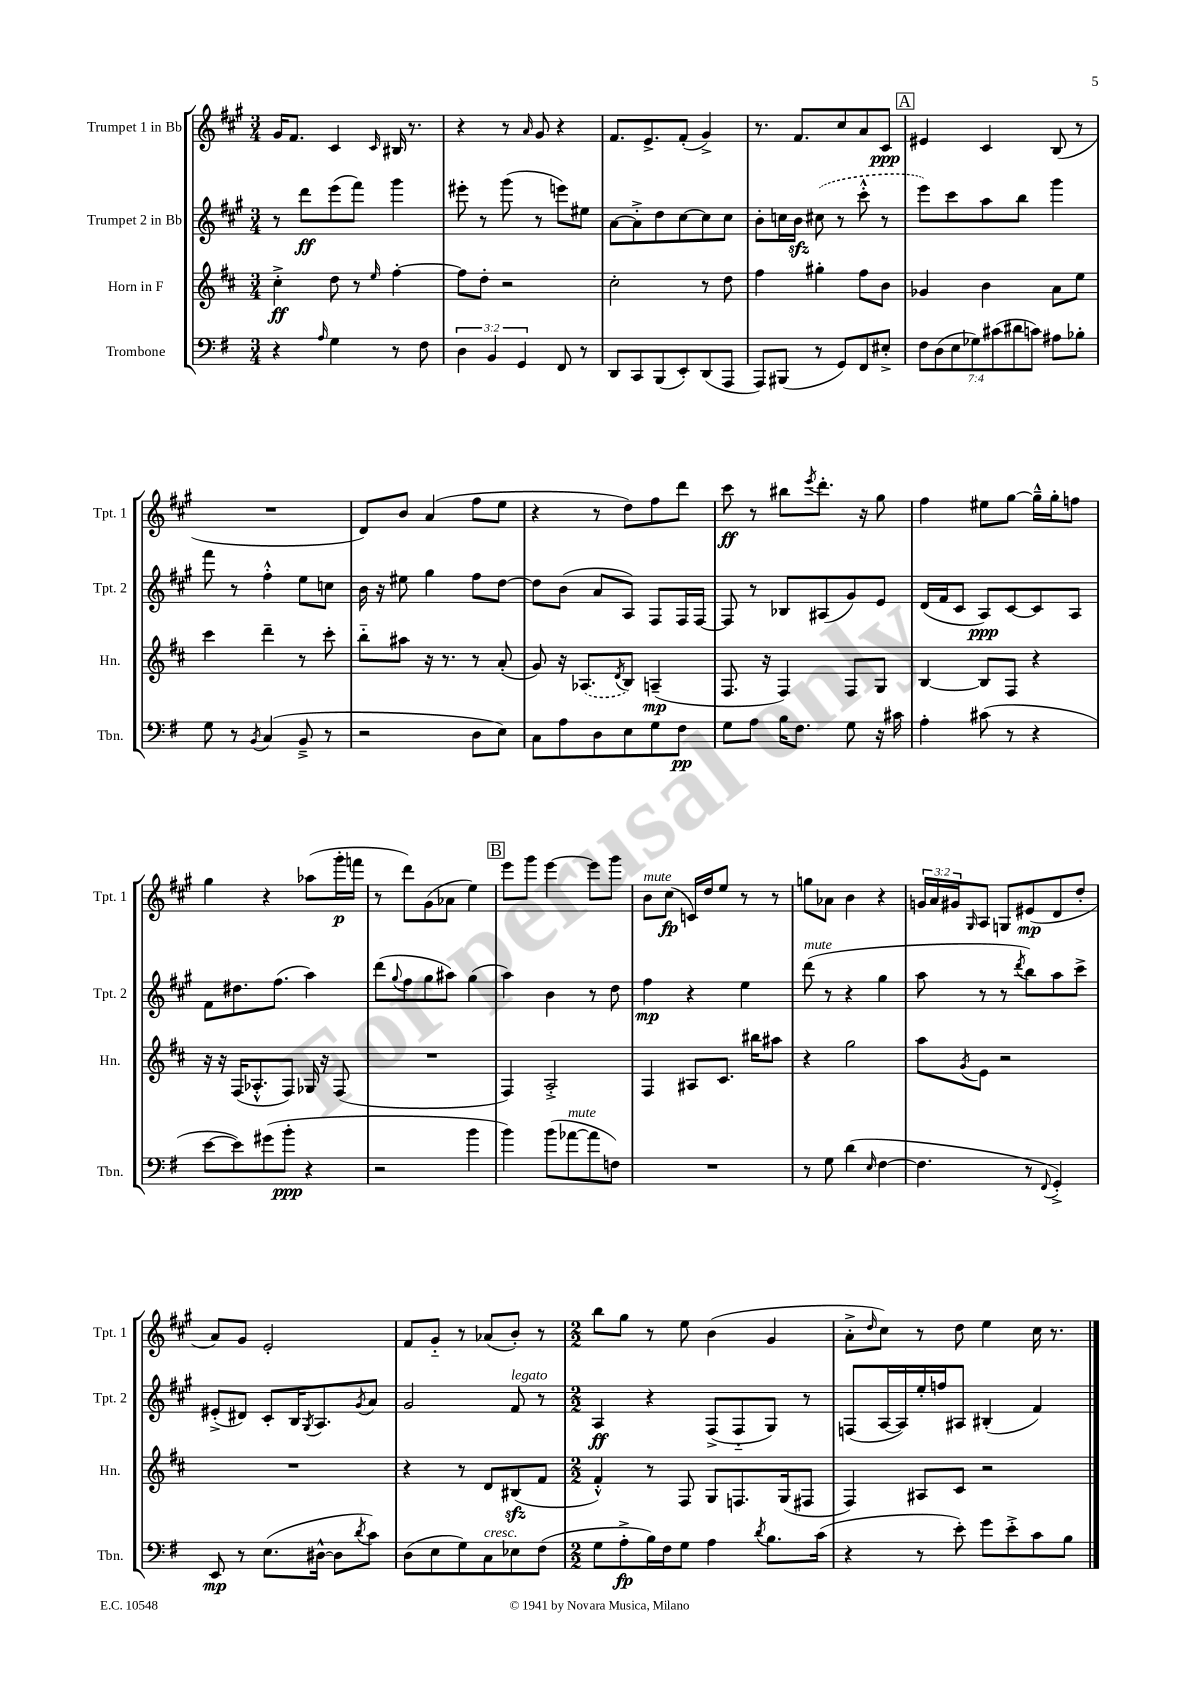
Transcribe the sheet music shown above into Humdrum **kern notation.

**kern	**kern	**kern	**kern
*staff4	*staff3	*staff2	*staff1
*clefF4	*clefG2	*clefG2	*clefG2
*k[f#]	*k[f#c#]	*k[f#c#g#]	*k[f#c#g#]
*M3/4	*M3/4	*M3/4	*M3/4
4r	4cc#'^	8r	16g#
.	.	.	8.f#
.	.	8ddd	.
16qqA	.	.	.
4G	8dd	(8eee	4c#
.	8r	8fff#)	.
.	16qqee	.	16qqc#
8r	[4ff#'	4ggg#	16B#
.	.	.	8.r
8F#	.	.	.
=	=	=	=
6D	8ff#]	8eee#'	4r
.	8dd'	8r	.
6BB	.	.	.
.	2r	(8ggg#	8r
6GG	.	.	.
.	.	.	16qqa
.	.	8r	8g#
8FF#	.	8eee)	4r
8r	.	8ee#	.
=	=	=	=
8DD	2cc#'	[8a	8.f#
8CC	.	8a'^]	.
.	.	.	8.e^
(8BBB	.	8dd	.
8EE')	.	[8cc#	(8f#'
(8DD	8r	8cc#]	4g#^)
8AAA	8dd	8cc#	.
=	=	=	=
8AAA)	4ff#	8b'	8.r
(8BBB#	.	16cc	.
.	.	16b	8.f#
8r	4gg#'	(8cc#	.
8GG)	.	8r	8cc#
8FF#	8ff#	8ccc#'^^	8a
8E#'^	8b	8r	8c#
=	=	=	=
14F#	4g-	8eee)	4e#
(14D	.	.	.
.	.	8ccc#	.
14E	.	.	.
14G-)	.	.	.
.	4b	8aa	4c#
(14c#	.	.	.
14d#	.	.	.
.	.	8bb	.
14c)	.	.	.
8A#	8a	4ggg#	(8B
8B-'	8ee	.	8r
=	=	=	=
8G	4ccc#	8fff#	2.r
8r	.	8r	.
8qBB	.	.	.
(4C	4ddd~	4ff#'^^	.
8BB~^	8r	8ee	.
8r	8ccc#'	8cc	.
=	=	=	=
2r	8bb'~	16b	8d)
.	.	16r	.
.	8aa#	8ee#	8b
.	16r	4gg#	(4a
.	8.r	.	.
8D	8r	8ff#	8ff#
8E)	(8a'	[8dd	8ee
=	=	=	=
8C	8g)	8dd]	4r
8A	16r	(8b	.
.	(8.A-	.	.
8D	.	8a	8r
.	8qd	.	.
8E	8B)	8A)	8dd)
8G	(4A~	8F#	8ff#
8F#	.	16F#	8ddd
.	.	[16F#	.
=	=	=	=
8G	8.F#	8F#]	8ccc#
8A	.	8r	8r
.	16r	.	.
16B	4F#)	8B-	8bb#
8.F#	.	.	.
.	.	.	8qeee
.	.	(8A#	8.ddd'
8G	8F#	8g#)	.
.	.	.	16r
16r	8G	8e	8gg#
16c#	.	.	.
=	=	=	=
4A'	[4B	(16d	4ff#
.	.	16f#	.
.	.	8c#	.
(8c#	8B]	8A)	8ee#
8r	8F#	[8c#	[8gg#
4r	4r	8c#]	16gg#~^^]
.	.	.	16gg#'
.	.	8A	8ff
=	=	=	=
[8e	16r	8f#	4gg#
.	16r	.	.
8e])	(16F#	8.dd#	.
.	8.A-'^^	.	.
(8g#	.	.	4r
.	.	(8.ff#	.
8b'	8F#)	.	.
4r	16G-	4aa)	(8aa-
.	16r	.	.
.	(8F#	.	16ggg#'
.	.	.	16fff
=	=	=	=
2r	2.r	(8ddd	8r
.	.	8qqgg#	.
.	.	8ff#	8ddd)
.	.	8gg#	(8g#
.	.	8aa#)	8a-
4b	.	(4gg#	4ee)
=	=	=	=
4b)	4F#)	4aa)	8eee
.	.	.	8ggg#
(8b	2A'^	4b	[4eee
[8a-	.	.	.
8a-]	.	8r	8eee]
8F)	.	8dd	8ggg#
=	=	=	=
2.r	4F#	4ff#	8b
.	.	.	(8cc#
.	8A#	4r	16c)
.	.	.	16dd
.	8.c#	.	8ee
.	.	4ee	8r
.	16bb#	.	.
.	8aa#	.	8r
=	=	=	=
8r	4r	(8ddd	8gg
8G	.	8r	8a-
(4d	2gg	4r	4b
16qqE	.	.	.
[4F#	.	4gg#	4r
=	=	=	=
4.F#]	8aa	8aa	24g
.	.	.	24a
.	.	.	24g#
.	8qg	.	16qqG#
.	8e	8r	8A
.	2r	8r	8G
.	.	8qddd	.
8r	.	8bb)	(8e#
8qqFF#	.	.	.
4GG'^)	.	8aa	8d
.	.	8ccc#^	8dd'
=	=	=	=
8EE	2.r	(8e#'^	8a)
8r	.	8d#)	8g#
(8.E	.	8c#'	2e'
.	.	16B	.
.	.	8qG#	.
[16D#^^	.	8.A	.
8D#]	.	.	.
8qd	.	8qg#	.
8c)	.	8a	.
=	=	=	=
(8D	4r	2g#	8f#
8E	.	.	8g#'~
8G)	8r	.	8r
8C	8d	.	(8a-
8E-	(8B#	8f#	8b')
(8F#	8f#	8r	8r
=	=	=	=
*M2/2	*M2/2	*M2/2	*M2/2
8G	4f#'^^)	4A	8bb
8A'^	.	.	8gg#
16B)	8r	4r	8r
16F#	.	.	.
8G	8F#	.	8ee
4A	8G	(8F#^	(4b
.	8.F	8F#'~	.
8qd	.	.	.
8.B	.	8G#)	4g#
.	(16G	.	.
.	8F#	8r	.
(16c	.	.	.
=	=	=	=
4r	4F#)	(8F	8a'^
.	.	.	16qqdd
.	.	[16A	8cc#)
.	.	16A])	.
8r	8A#	16ee'	8r
.	.	16ff	.
8e')	8c#	8A#	8dd
8g	2r	(4B#'	4ee
8e'^	.	.	.
8c	.	4f#)	16cc#
.	.	.	8.r
8B	.	.	.
==	==	==	==
*-	*-	*-	*-
